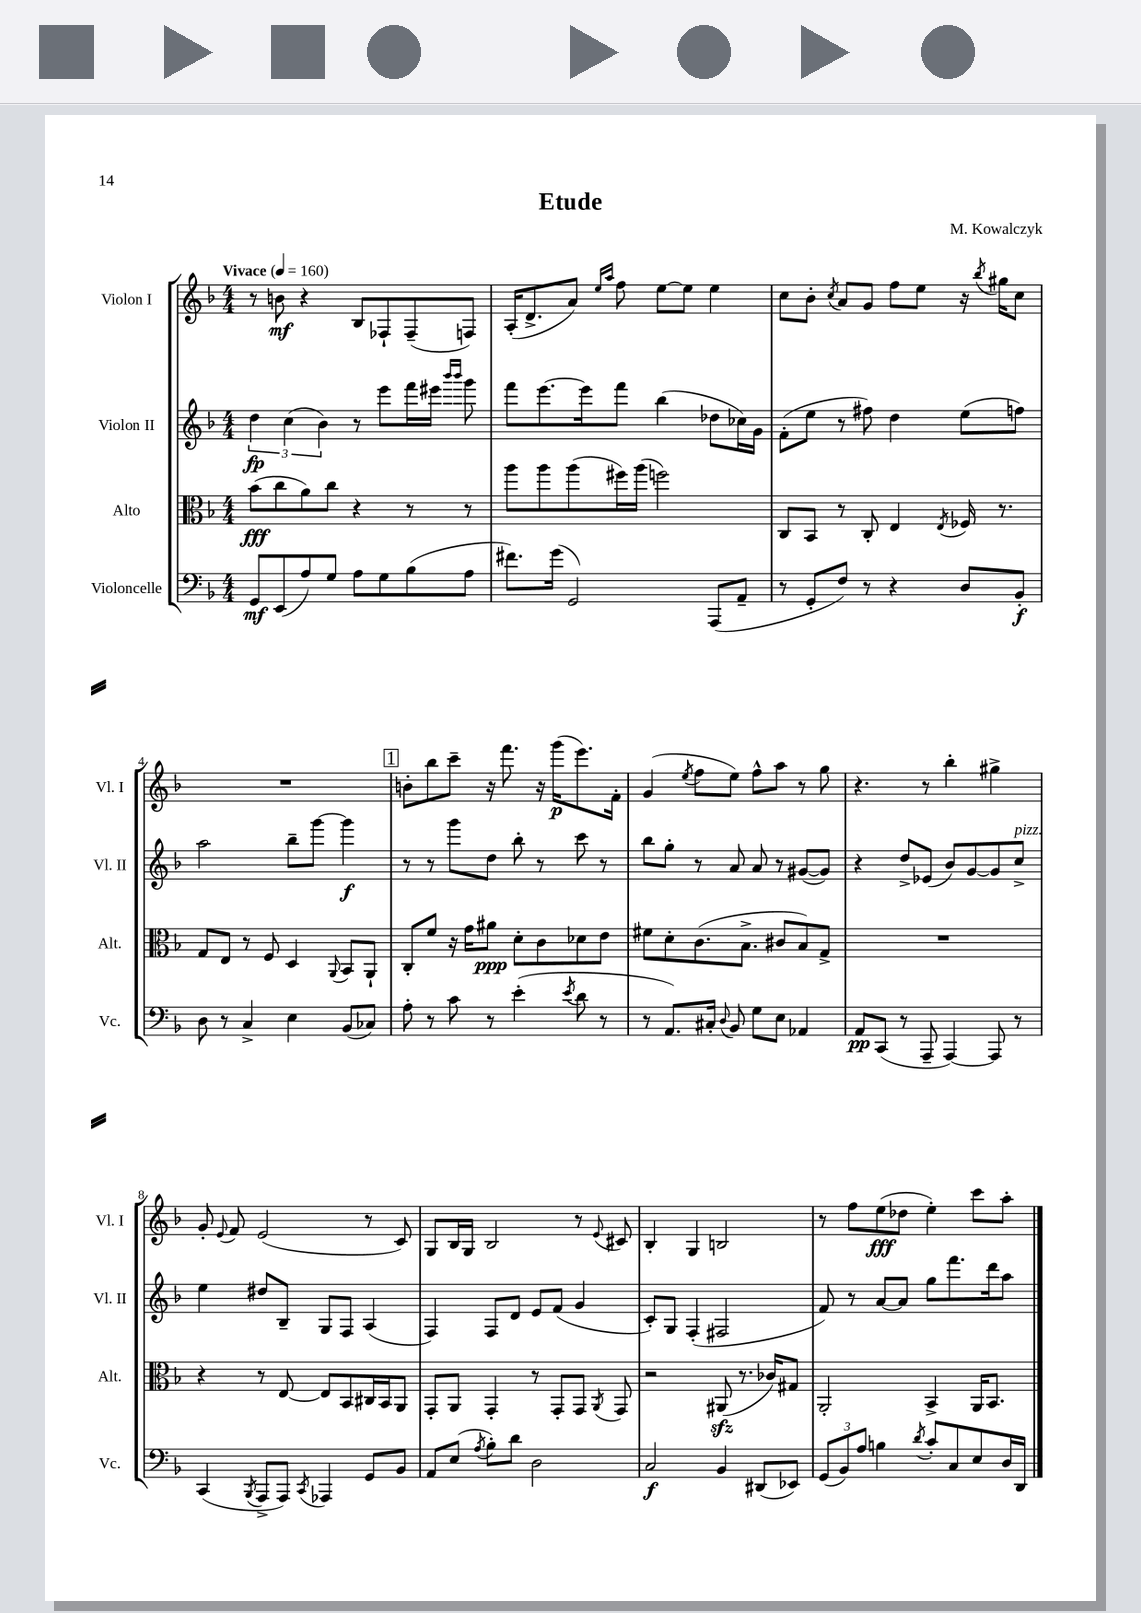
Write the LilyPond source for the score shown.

\header { title = "Etude" composer = "M. Kowalczyk" }
<<
\new StaffGroup <<
\new Staff = "s0" \with { instrumentName = "Violon I" shortInstrumentName = "Vl. I" } {
    \clef treble \key f \major \numericTimeSignature \time 4/4 \tempo "Vivace" 4 = 160
    \autoBeamOff r8 b'8\mf r4 bes8[ fes8-! fes8--( f8]) |
    a16[-.( d'8.-> a'8]) \grace { e''16[ a''16] } f''8 e''8[~ e''8] e''4 |
    c''8[ bes'8]-. \acciaccatura { c''8 } a'8[ g'8] f''8[ e''8] r16 \acciaccatura { bes''8 } gis''16[ c''8] |
    R1 |
    \mark \markup { \box "1" } b'8[-. bes''8 c'''8]-- r16 f'''8. r16 g'''16[\p( e'''8.) f'16]-. |
    g'4( \acciaccatura { e''8 } f''8[ e''8]) f''8[-^ a''8] r8 g''8 |
    r4. r8 bes''4-. gis''4-> |
    g'8-. \appoggiatura { e'8 } f'8 e'2( r8 c'8) |
    g8[ bes16 g16] bes2 r8 \appoggiatura { e'8 } cis'8 |
    bes4-. g4 b2 |
    r8 f''8[ e''8\fff( des''8] e''4-.) c'''8[ a''8]-. \bar "|." |
}
\new Staff = "s1" \with { instrumentName = "Violon II" shortInstrumentName = "Vl. II" } {
    \clef treble \key f \major \numericTimeSignature \time 4/4
    \autoBeamOff \tuplet 3/2 { d''4\fp c''4( bes'4) } r8 e'''8[ f'''16 eis'''16] \grace { bes'''16[ bes'''16] } g'''8 |
    f'''8[ e'''8.~ e'''16 f'''8] bes''4( des''8[ ces''16) g'16] |
    f'8[-.( e''8] r8 fis''8) d''4 e''8[( f''8]) |
    a''2 bes''8[-- g'''8]~ g'''4\f |
    \mark \markup { \box "1" } r8 r8 g'''8[ d''8] bes''8-. r8 c'''8 r8 |
    bes''8[ g''8]-. r8 a'8 a'8 r8 gis'8[~( gis'8]) |
    r4 d''8[-> ees'8]( bes'8[) g'8~ g'8 c''8]->^\markup { \italic "pizz." } |
    e''4 dis''8[ bes8]-- g8[ f8] a4( |
    f4) f8[ d'8] e'8[ f'8]( g'4 |
    c'8[-.) g8] f4-.( fis2 |
    f'8) r8 a'8[~ a'8] g''8[ f'''8. d'''16 a''8] \bar "|." |
}
\new Staff = "s2" \with { instrumentName = "Alto" shortInstrumentName = "Alt." } {
    \clef alto \key f \major \numericTimeSignature \time 4/4
    \autoBeamOff bes'8[\fff( c''8 a'8) c''8] r4 r8 r8 |
    a''8[ a''8 a''8( fis''16) a''16]( f''2) |
    c8[ bes,8] r8 c8-. e4 \acciaccatura { e8 } fes16 r8. |
    g8[ e8] r8 f8 d4 \appoggiatura { a,8 } bes,8[ a,8]-! |
    \mark \markup { \box "1" } c8[-. f'8] r16 g'16[ ais'8]\ppp d'8[-. c'8 des'8 e'8] |
    fis'8[ d'8-. c'8.( bes8.]-> cis'8[ bes8) g8]-> |
    R1 |
    r4 r8 e8~ e8[ bes,8 cis16 bes,16 a,8] |
    g,8[-. a,8] g,4-. r8 g,8[-. g,8] \acciaccatura { a,8 } g,8 |
    r2 ais,8\sfz( r8. ces'16[) gis8] |
    a,2-. bes,4-> a,16[ bes,8.] \bar "|." |
}
\new Staff = "s3" \with { instrumentName = "Violoncelle" shortInstrumentName = "Vc." } {
    \clef bass \key f \major \numericTimeSignature \time 4/4
    \autoBeamOff g,8[\mf e,8( a8) g8] a8[ g8 bes8( a8] |
    fis'8.[) g'16]( g,2) a,,8[( a,8]-- |
    r8 g,8[-. f8]) r8 r4 d8[ bes,8]-.\f |
    d8 r8 c4-> e4 bes,8[( ces8]) |
    \mark \markup { \box "1" } a8-. r8 c'8 r8 e'4-.( \acciaccatura { e'8 } d'8 r8 |
    r8 a,8.[) cis16]-. \appoggiatura { d8 } bes,8 g8[ e8] aes,4 |
    a,8[\pp c,8]( r8 a,,8-- a,,4~) a,,8 r8 |
    c,4( \acciaccatura { bes,,8 } a,,8[-> a,,8]) \acciaccatura { c,8 } aes,,4 g,8[ bes,8] |
    a,8[ e8]( \acciaccatura { a8 } bes8[-.) d'8] d2 |
    c2\f bes,4 dis,8[( ees,8]) |
    \tuplet 3/2 { g,8[( bes,8) a8] } b4 \acciaccatura { d'8 } c'8[-. c8 e8 d16 d,16] \bar "|." |
}
>>
>>
